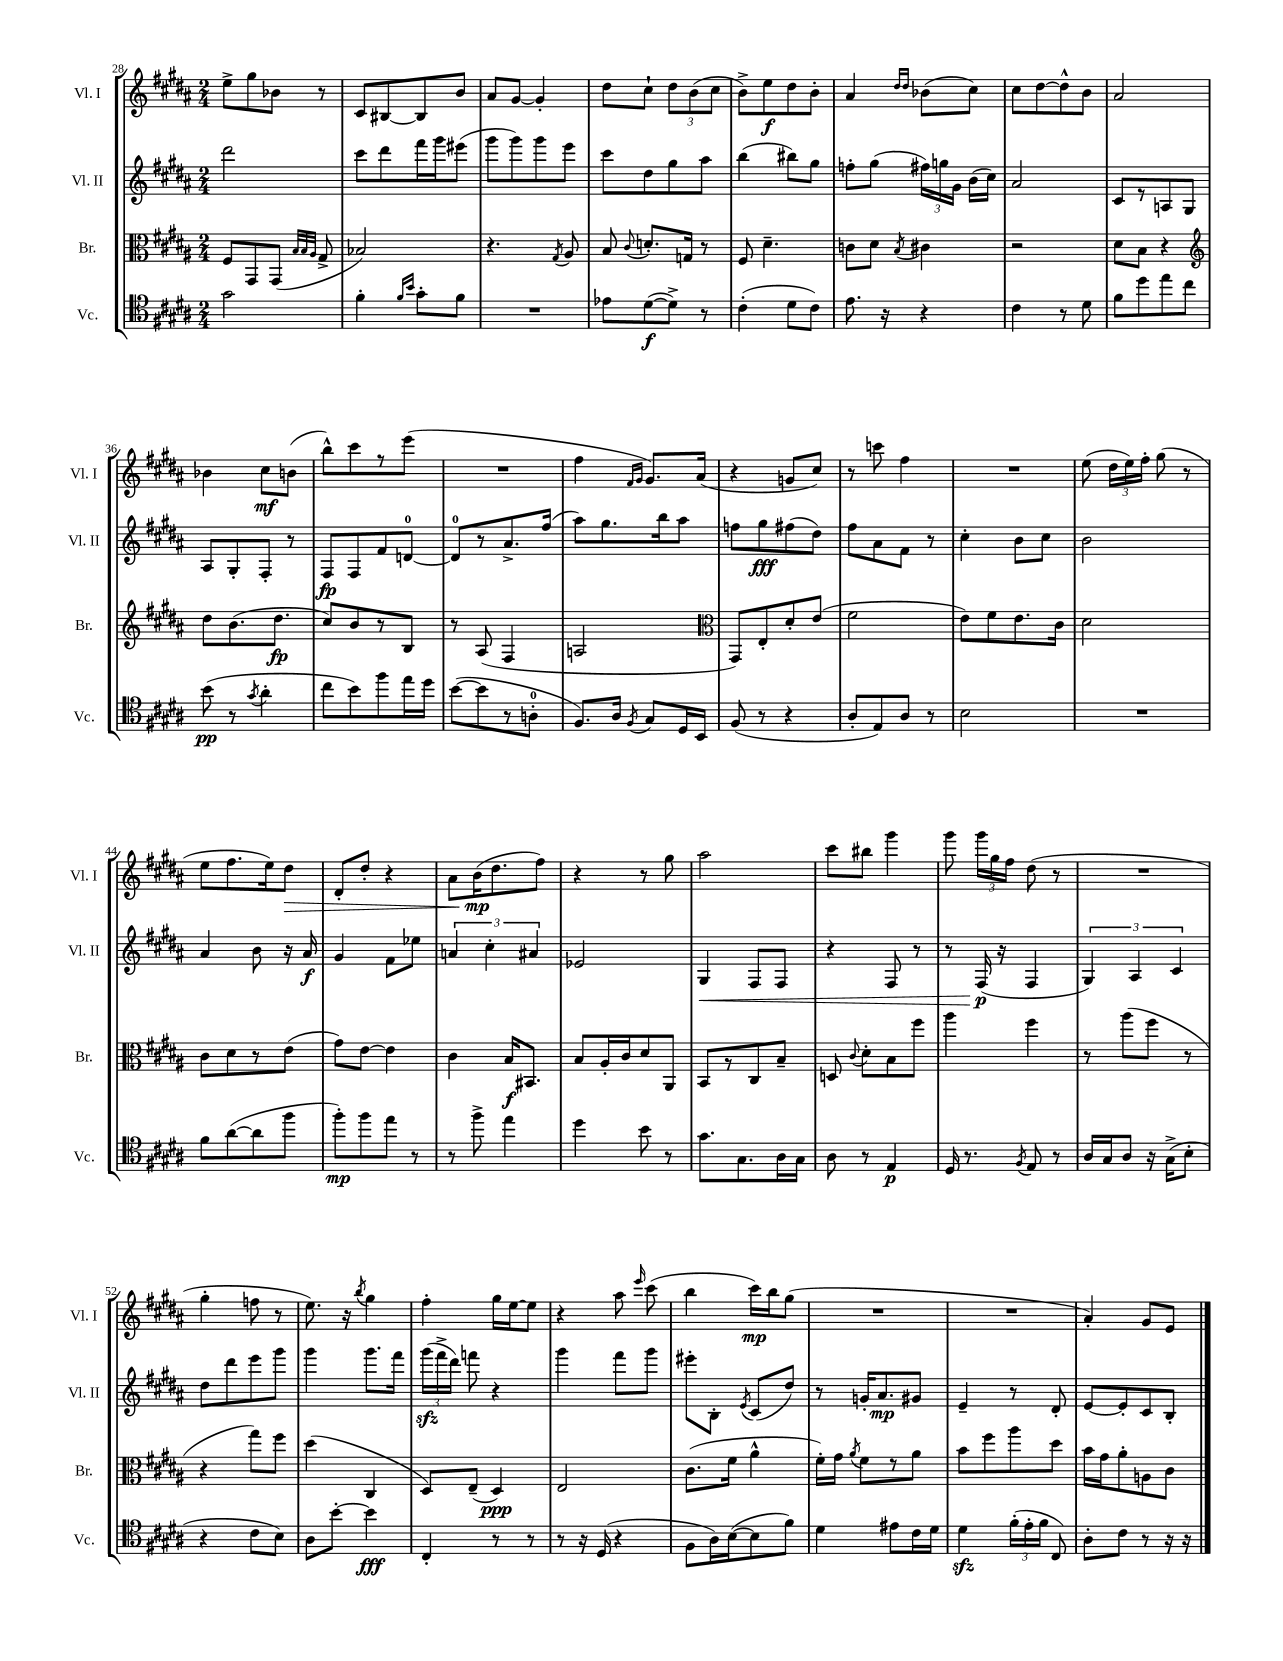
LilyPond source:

<<
\new StaffGroup <<
\new Staff = "s0" \with { instrumentName = "Vl. I" shortInstrumentName = "Vl. I" } {
    \clef treble \key b \major \numericTimeSignature \time 2/4
    \autoBeamOff e''8[-> gis''8 bes'8] r8 |
    cis'8[ bis8~ bis8 b'8] |
    ais'8[ gis'8]~ gis'4-. |
    dis''8[ cis''8]-! \tuplet 3/2 { dis''8[ b'8( cis''8] } |
    b'8[->) e''8\f dis''8 b'8]-. |
    ais'4 \grace { dis''16[ dis''16] } bes'8[( cis''8]) |
    cis''8[ dis''8~ dis''8-^ b'8] |
    ais'2 |
    bes'4 cis''8[\mf b'8]( |
    b''8[-^) cis'''8 r8 e'''8]( |
    R2 |
    fis''4 \grace { fis'16[ gis'16] } gis'8.[) ais'16]( |
    r4 g'8[ cis''8]) |
    r8 c'''8 fis''4 |
    R2 |
    e''8( \tuplet 3/2 { dis''16[ e''16) fis''16]-. } gis''8( r8 |
    e''8[ fis''8. e''16) dis''8]\> |
    dis'8[-. dis''8]-. r4 |
    ais'8[ b'16\mp\!( dis''8. fis''8]) |
    r4 r8 gis''8 |
    ais''2 |
    cis'''8[ bis''8] gis'''4 |
    gis'''8 \tuplet 3/2 { gis'''16[ gis''16 fis''16] } dis''8( r8 |
    R2 |
    gis''4-. f''8 r8 |
    e''8.) r16 \acciaccatura { b''8 } gis''4 |
    fis''4-. gis''16[ e''16~ e''8] |
    r4 ais''8 \grace { e'''16 } cis'''8( |
    b''4 cis'''16[\mp) b''16 gis''8]( |
    R2 |
    R2 |
    ais'4-.) gis'8[ e'8] \bar "|." |
}
\new Staff = "s1" \with { instrumentName = "Vl. II" shortInstrumentName = "Vl. II" } {
    \clef treble \key b \major \numericTimeSignature \time 2/4
    \autoBeamOff dis'''2 |
    cis'''8[ dis'''8 fis'''16 gis'''16 eis'''8]( |
    gis'''8[ gis'''8) gis'''8 e'''8] |
    cis'''8[ dis''8 gis''8 ais''8] |
    b''4( bis''8[) gis''8] |
    f''8[-. gis''8]( \tuplet 3/2 { fis''16[) g''16 gis'16] } b'16[( cis''16]) |
    ais'2 |
    cis'8[ r8 a8 gis8] |
    ais8[ gis8-. fis8]-. r8 |
    fis8[\fp fis8 fis'8 d'8]-0~ |
    d'8[-0 r8 ais'8.-> fis''16]( |
    ais''8[) gis''8. b''16 ais''8] |
    f''8[ gis''8\fff fis''8( dis''8]) |
    fis''8[ ais'8 fis'8] r8 |
    cis''4-. b'8[ cis''8] |
    b'2 |
    ais'4 b'8 r16 ais'16\f |
    gis'4 fis'8[ ees''8] |
    \tuplet 3/2 { a'4 cis''4-. ais'4 } |
    ees'2 |
    gis4\< fis8[ fis8] |
    r4 fis8 r8 |
    r8 fis16\p\!( r16 fis4 |
    \tuplet 3/2 { gis4) ais4 cis'4 } |
    dis''8[ dis'''8 e'''8 gis'''8] |
    gis'''4 gis'''8.[ fis'''16] |
    \tuplet 3/2 { gis'''16[\sfz( fis'''16-> dis'''16]) } f'''8 r4 |
    gis'''4 fis'''8[ gis'''8] |
    eis'''8[-. b8]-. \acciaccatura { e'8 } cis'8[( dis''8]) |
    r8 g'16[-. ais'8.\mp gis'8] |
    e'4-- r8 dis'8-. |
    e'8[~ e'8-. cis'8 b8]-. \bar "|." |
}
\new Staff = "s2" \with { instrumentName = "Br." shortInstrumentName = "Br." } {
    \clef alto \key b \major \numericTimeSignature \time 2/4
    \autoBeamOff fis8[ gis,8 gis,8]( \grace { b32[ b32 ais32] } gis8-> |
    bes2) |
    r4. \acciaccatura { gis8 } ais8 |
    b8 \appoggiatura { cis'8 } d'8.[-. g16] r8 |
    fis8 dis'4.-- |
    c'8[ dis'8] \acciaccatura { b8 } cis'4 |
    r2 |
    dis'8[ b8] r4 |
    \clef treble dis''8[ b'8.( dis''8.]\fp |
    cis''8[) b'8 r8 b8] |
    r8 ais8( fis4 |
    a2 |
    \clef alto gis,8[) e8-. dis'8-. e'8]( |
    fis'2 |
    e'8[) fis'8 e'8. cis'16] |
    dis'2 |
    cis'8[ dis'8 r8 e'8]( |
    gis'8[) e'8]~ e'4 |
    cis'4 b16[\f bis,8.] |
    b8[ ais16-. cis'16 dis'8 ais,8] |
    b,8[ r8 cis8 b8]-- |
    d8 \appoggiatura { cis'8 } dis'8[-. b8 fis''8] |
    ais''4 fis''4 |
    r8 ais''8[( fis''8] r8 |
    r4 gis''8[) fis''8] |
    dis''4( cis4 |
    dis8[) e8]--( dis4\ppp) |
    e2 |
    cis'8.[( fis'16] ais'4-^ |
    fis'16[-.) gis'16] \acciaccatura { ais'8 } fis'8[ r8 ais'8] |
    b'8[ fis''8 ais''8 dis''8] |
    b'16[ gis'16 ais'8-. a8 cis'8] \bar "|." |
}
\new Staff = "s3" \with { instrumentName = "Vc." shortInstrumentName = "Vc." } {
    \clef tenor \key b \major \numericTimeSignature \time 2/4
    \autoBeamOff gis'2 |
    fis'4-. \grace { fis'16[ b'16] } gis'8[-. fis'8] |
    R2 |
    ees'8[ dis'8~\f( dis'8]->) r8 |
    cis'4-.( dis'8[ cis'8]) |
    e'8. r16 r4 |
    cis'4 r8 dis'8 |
    fis'8[ dis''8 e''8 cis''8] |
    b'8\pp( r8 \acciaccatura { gis'8 } ais'4-. |
    cis''8[ b'8) fis''8 e''16 dis''16] |
    b'8[~( b'8 r8 a8]-0-. |
    fis8.[) ais16] \acciaccatura { fis8 } gis8[ dis16 b,16] |
    fis8( r8 r4 |
    ais8[-. e8) ais8] r8 |
    b2 |
    R2 |
    fis'8[ ais'8~( ais'8 fis''8] |
    fis''8[-.\mp) fis''8 e''8] r8 |
    r8 fis''8-> e''4 |
    dis''4 b'8 r8 |
    gis'8.[ gis8. ais16 gis16] |
    ais8 r8 e4\p |
    dis16 r8. \acciaccatura { fis8 } e8 r8 |
    ais16[ gis16 ais8] r16 gis16[->( b8]-. |
    r4 cis'8[ b8]) |
    ais8[ b'8]~-. b'4\fff |
    cis4-. r8 r8 |
    r8 r16 dis16( r4 |
    fis8[ ais16) b16~( b8 fis'8]) |
    dis'4 eis'8[ cis'16 dis'16] |
    dis'4\sfz \tuplet 3/2 { fis'16[-.( e'16-. fis'16] } cis8) |
    ais8[-. cis'8] r8 r16 r16 \bar "|." |
}
>>
>>
\layout { \context { \Score currentBarNumber = #28 } }
